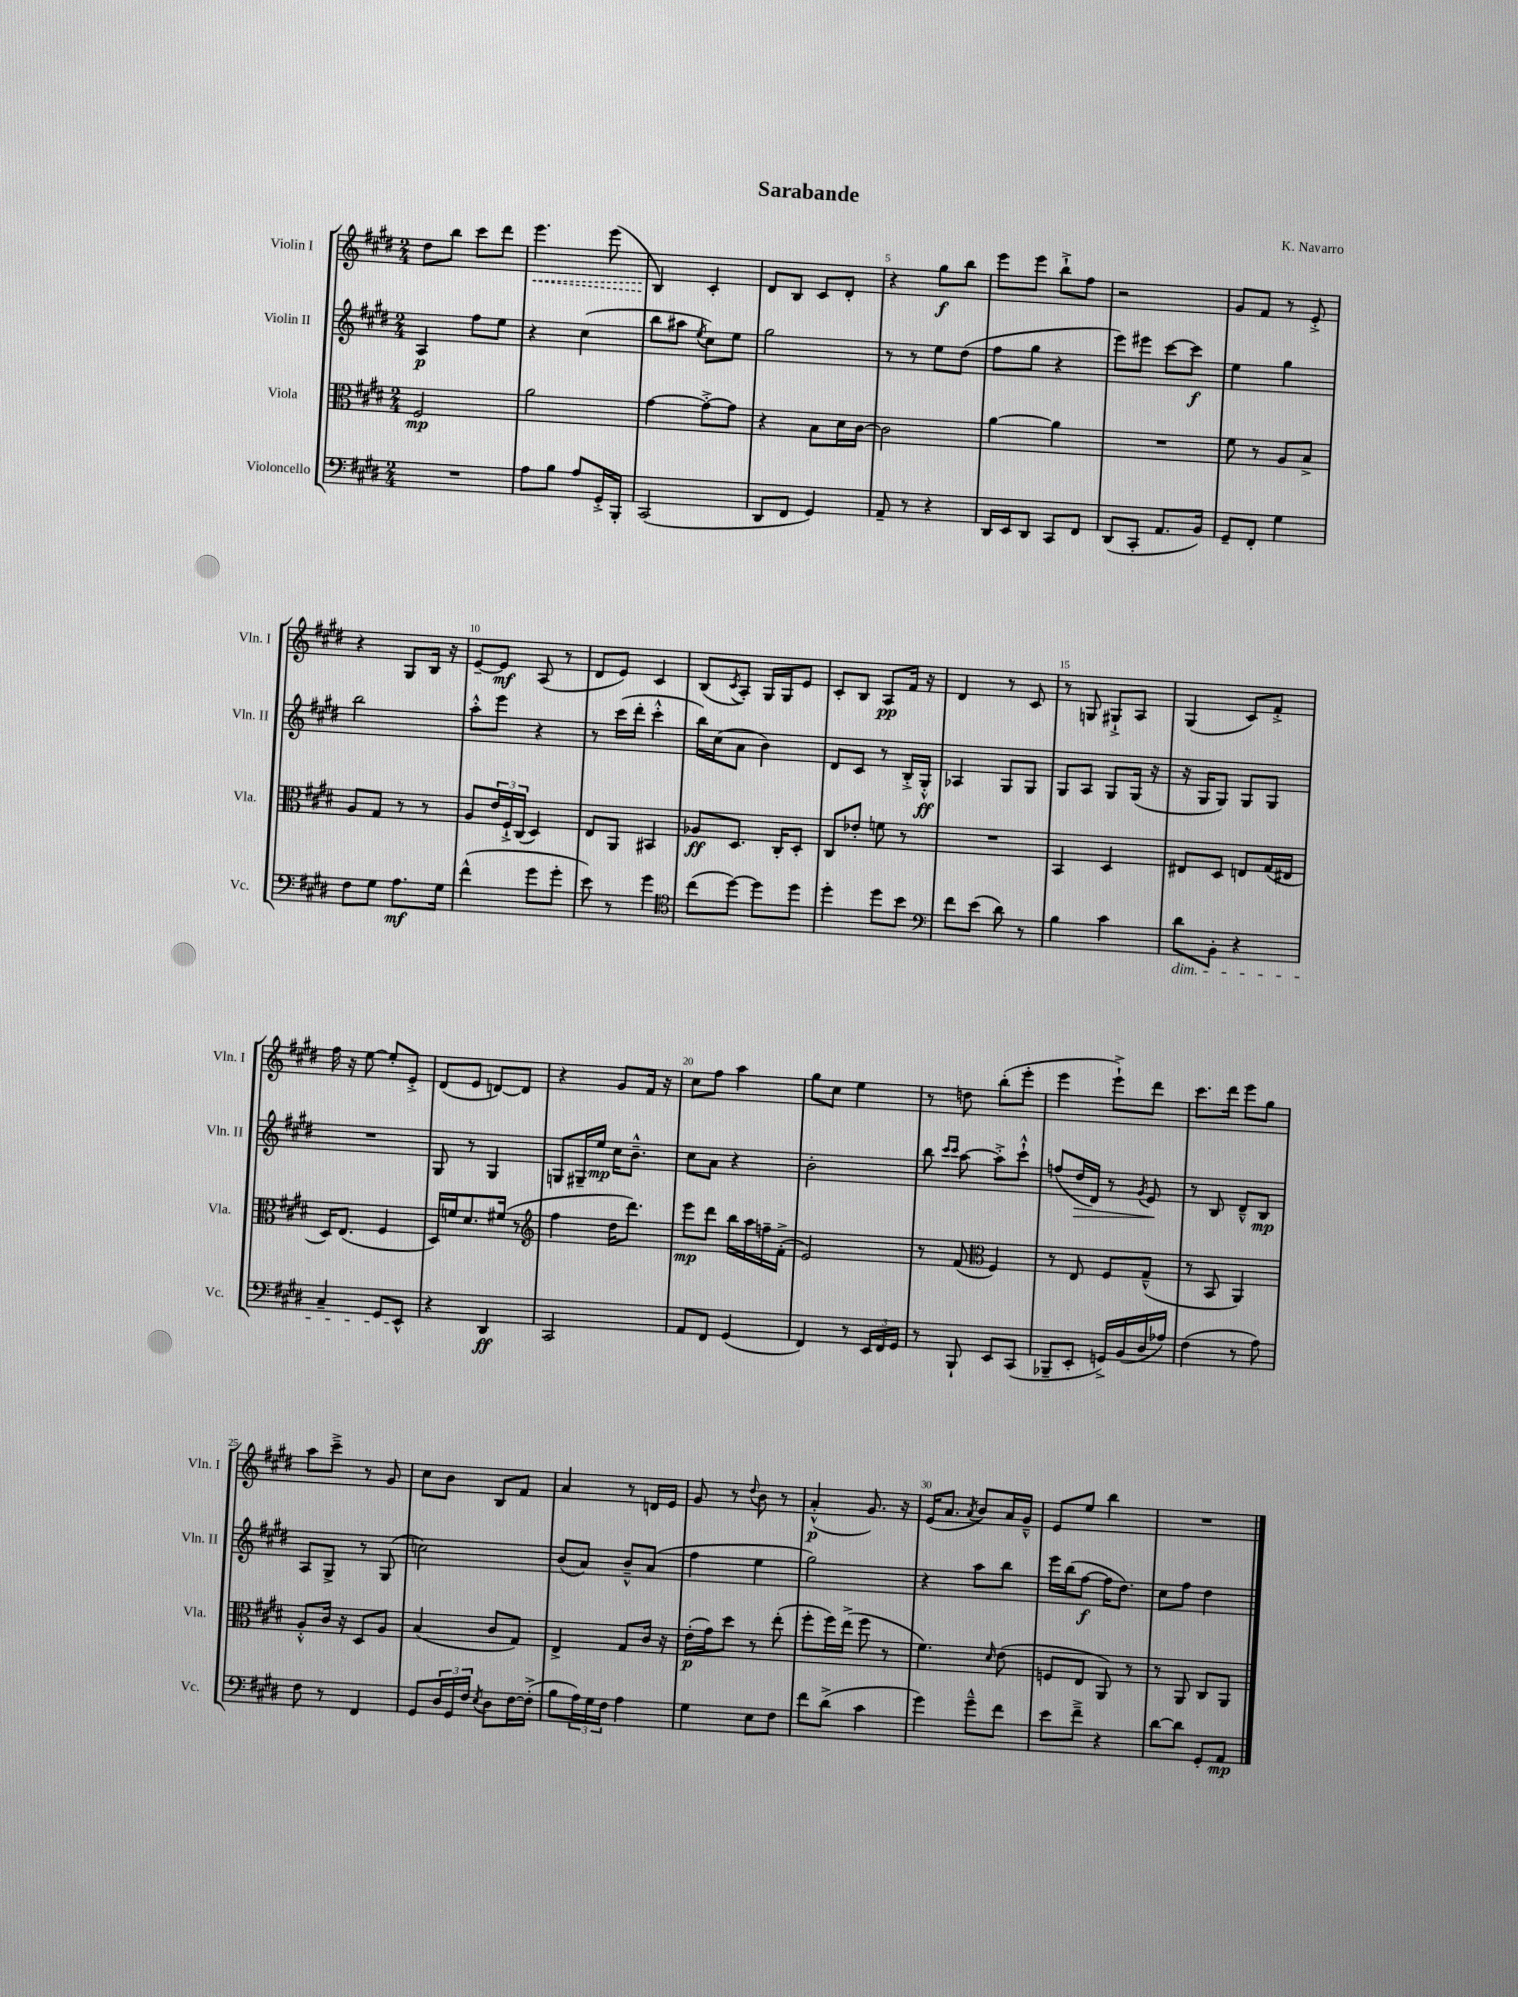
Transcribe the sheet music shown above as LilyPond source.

\header { title = "Sarabande" composer = "K. Navarro" }
<<
\new StaffGroup <<
\new Staff = "s0" \with { instrumentName = "Violin I" shortInstrumentName = "Vln. I" } {
    \clef treble \key e \major \numericTimeSignature \time 2/4
    dis''8 b''8 cis'''8 dis'''8 |
    \once \override Hairpin.style = #'dashed-line e'''4.\< e'''8( |
    b4\!) cis'4-. |
    dis'8 b8 cis'8 dis'8-. |
    r4 gis''8\f b''8 |
    e'''8 e'''8 b''8-!-> fis''8 |
    r2 |
    gis'8 fis'8 r8 e'8-.-> |
    r4 gis8 b16 r16 |
    e'8~-- e'8\mf a8( r8 |
    dis'8 e'8) cis'4 |
    b8( \acciaccatura { cis'8 } a8-.) gis16 gis16 e'8 |
    cis'8-. b8 a8\pp fis'16 r16 |
    dis'4 r8 cis'8 |
    r8 g8 gis8-!-> a8 |
    gis4( cis'8) fis'8-.-> |
    fis''16 r16 e''8~ e''8-. e'8-.-> |
    dis'8( e'8 d'8~) d'8 |
    r4 gis'8 fis'16 r16 |
    cis''8 fis''8 a''4 |
    gis''8 cis''8 e''4 |
    r8 d''8 b''8-.( e'''8-. |
    e'''4 e'''8-!->) dis'''8 |
    cis'''8. dis'''16 e'''8 gis''8 |
    a''8 cis'''8---> r8 gis'8 |
    cis''8 b'8 b8 fis'8 |
    a'4 r8 d'16 e'16 |
    gis'8 r8 \appoggiatura { dis''8 } b'8 r8 |
    a'4-.-^\p( gis'8.) r16 |
    e'16( a'8. \acciaccatura { a'8 } b'8) a'16 gis'16---^ |
    e'8 e''8 b''4 |
    R2 \bar "|." |
}
\new Staff = "s1" \with { instrumentName = "Violin II" shortInstrumentName = "Vln. II" } {
    \clef treble \key e \major \numericTimeSignature \time 2/4
    a4\p fis''8 e''8 |
    r4 cis''4( |
    b''8 ais''8 \acciaccatura { e''8 } cis''8) e''8 |
    gis''2 |
    r8 r8 e''8 dis''8( |
    fis''8 gis''8 r4 |
    e'''8) eis'''8 cis'''8~ cis'''8\f |
    e''4 gis''4 |
    b''2 |
    a''8-.-^ e'''8 r4 |
    r8 cis'''16( dis'''16-. cis'''4-.-^ |
    b''16) cis''16( a'8 b'4) |
    dis'8 cis'8 r8 b16-.-> gis16-.-^\ff |
    aes4 gis8 gis8 |
    gis8 a8 gis8 gis16( r16 |
    r16 gis16 gis8) gis8 gis8 |
    R2 |
    gis8 r8 gis4 |
    g8 gis16-- e''16\mp cis''16 b'8.---^ |
    cis''8 a'8 r4 |
    b'2-. |
    b''8 \grace { cis'''16 cis'''16 } a''8~ a''8-.-> cis'''8-!-^ |
    f''8( dis''16\> dis'16) r8 \acciaccatura { gis'8 } e'8\! |
    r8 b8 dis'8---^ b8\mp |
    a8 gis8-> r8 gis8( |
    c''2) |
    b'8( a'8) b'8---^ a'8( |
    fis''4 e''4 |
    gis''2) |
    r4 a''8 b''8 |
    e'''16 b''16( fis''8~\f fis''16 dis''8.) |
    cis''8 fis''8 dis''4 \bar "|." |
}
\new Staff = "s2" \with { instrumentName = "Viola" shortInstrumentName = "Vla." } {
    \clef alto \key e \major \numericTimeSignature \time 2/4
    fis2\mp |
    a'2 |
    gis'4~ gis'8~-.-> gis'8 |
    r4 b8 dis'16 cis'16~ |
    cis'2 |
    a'4~ a'4 |
    R2 |
    fis'8 r8 a8 b8-> |
    a8 gis8 r8 r8 |
    a8 \tuplet 3/2 { e'16 fis16-!-> cis16( } dis4) |
    e8 a,8 bis,4 |
    aes8\ff dis8. cis16-. dis8-. |
    cis8 ees'8-. f'8 r8 |
    R2 |
    b,4 dis4 |
    eis8 dis8 e8 gis16( eis16 |
    dis16) e8.( fis4 |
    dis16) f'16 dis'8. fis'16( r8 |
    \clef treble fis''4 dis''16 dis'''8.) |
    e'''8\mp dis'''8 b''16 a''16 f''16-- fis'16-.->( |
    e'2) |
    r8 fis'8( \clef alto fis4) |
    r8 e8 fis8 gis8---^( |
    r8 b,8 a,4) |
    a8-.-^ cis'16 r16 dis8 a8 |
    b4( cis'8 gis8) |
    e4-> gis8 cis'16 r16 |
    e'16-.\p( gis'16) dis''8 r8 e''8-.( |
    fis''8-. fis''16) e''16->( fis''8 r8 |
    fis'4.) \grace { dis'16 } e'8( |
    f8 e8 a,8) r8 |
    r8 a,8 cis8 a,8 \bar "|." |
}
\new Staff = "s3" \with { instrumentName = "Violoncello" shortInstrumentName = "Vc." } {
    \clef bass \key e \major \numericTimeSignature \time 2/4
    R2 |
    a8 b8 a8 gis,16-.-> b,,16-. |
    cis,2( |
    dis,8 fis,8 gis,4) |
    a,8-- r8 r4 |
    dis,16 e,16 dis,8 cis,8 fis,8 |
    dis,8( cis,8-. a,8. b,16) |
    gis,8-- fis,8-. gis4 |
    fis8 gis8 a8.\mf gis16 |
    fis'4-^( gis'8 gis'8-. |
    e'8) r8 gis'4 |
    \clef tenor cis''8( dis''8~) dis''8 dis''8 |
    dis''4-. dis''8 b'8 |
    \clef bass fis'8 e'8( dis'8) r8 |
    b4 cis'4 |
    dis'8\dim b,8-. r4 |
    cis4-- gis,8 e,8-^\! |
    r4 dis,4\ff |
    cis,2 |
    a,8 fis,8 gis,4( |
    fis,4) r8 \tuplet 3/2 { e,16 fis,16 gis,16 } |
    r8 b,,8-! e,8 cis,8( |
    bes,,8-- e,8-. g,16->) b,16( dis16 aes16) |
    fis4( r8 a8) |
    fis8 r8 fis,4 |
    gis,8 \tuplet 3/2 { dis16 gis,16 fis16 } \acciaccatura { e8 } dis8 fis16~ fis16-.->( |
    b8 \tuplet 3/2 { a16) gis16 fis16 } a4 |
    gis4 e8 fis8 |
    fis'8 dis'8->( cis'4 |
    gis'4) gis'8---^ fis'8 |
    e'8 fis'8---> r4 |
    dis'8~ dis'8 gis,8-. a,8\mp \bar "|." |
}
>>
>>
\layout { \context { \Score \override BarNumber.break-visibility = ##(#f #t #t) barNumberVisibility = #(every-nth-bar-number-visible 5) } }
